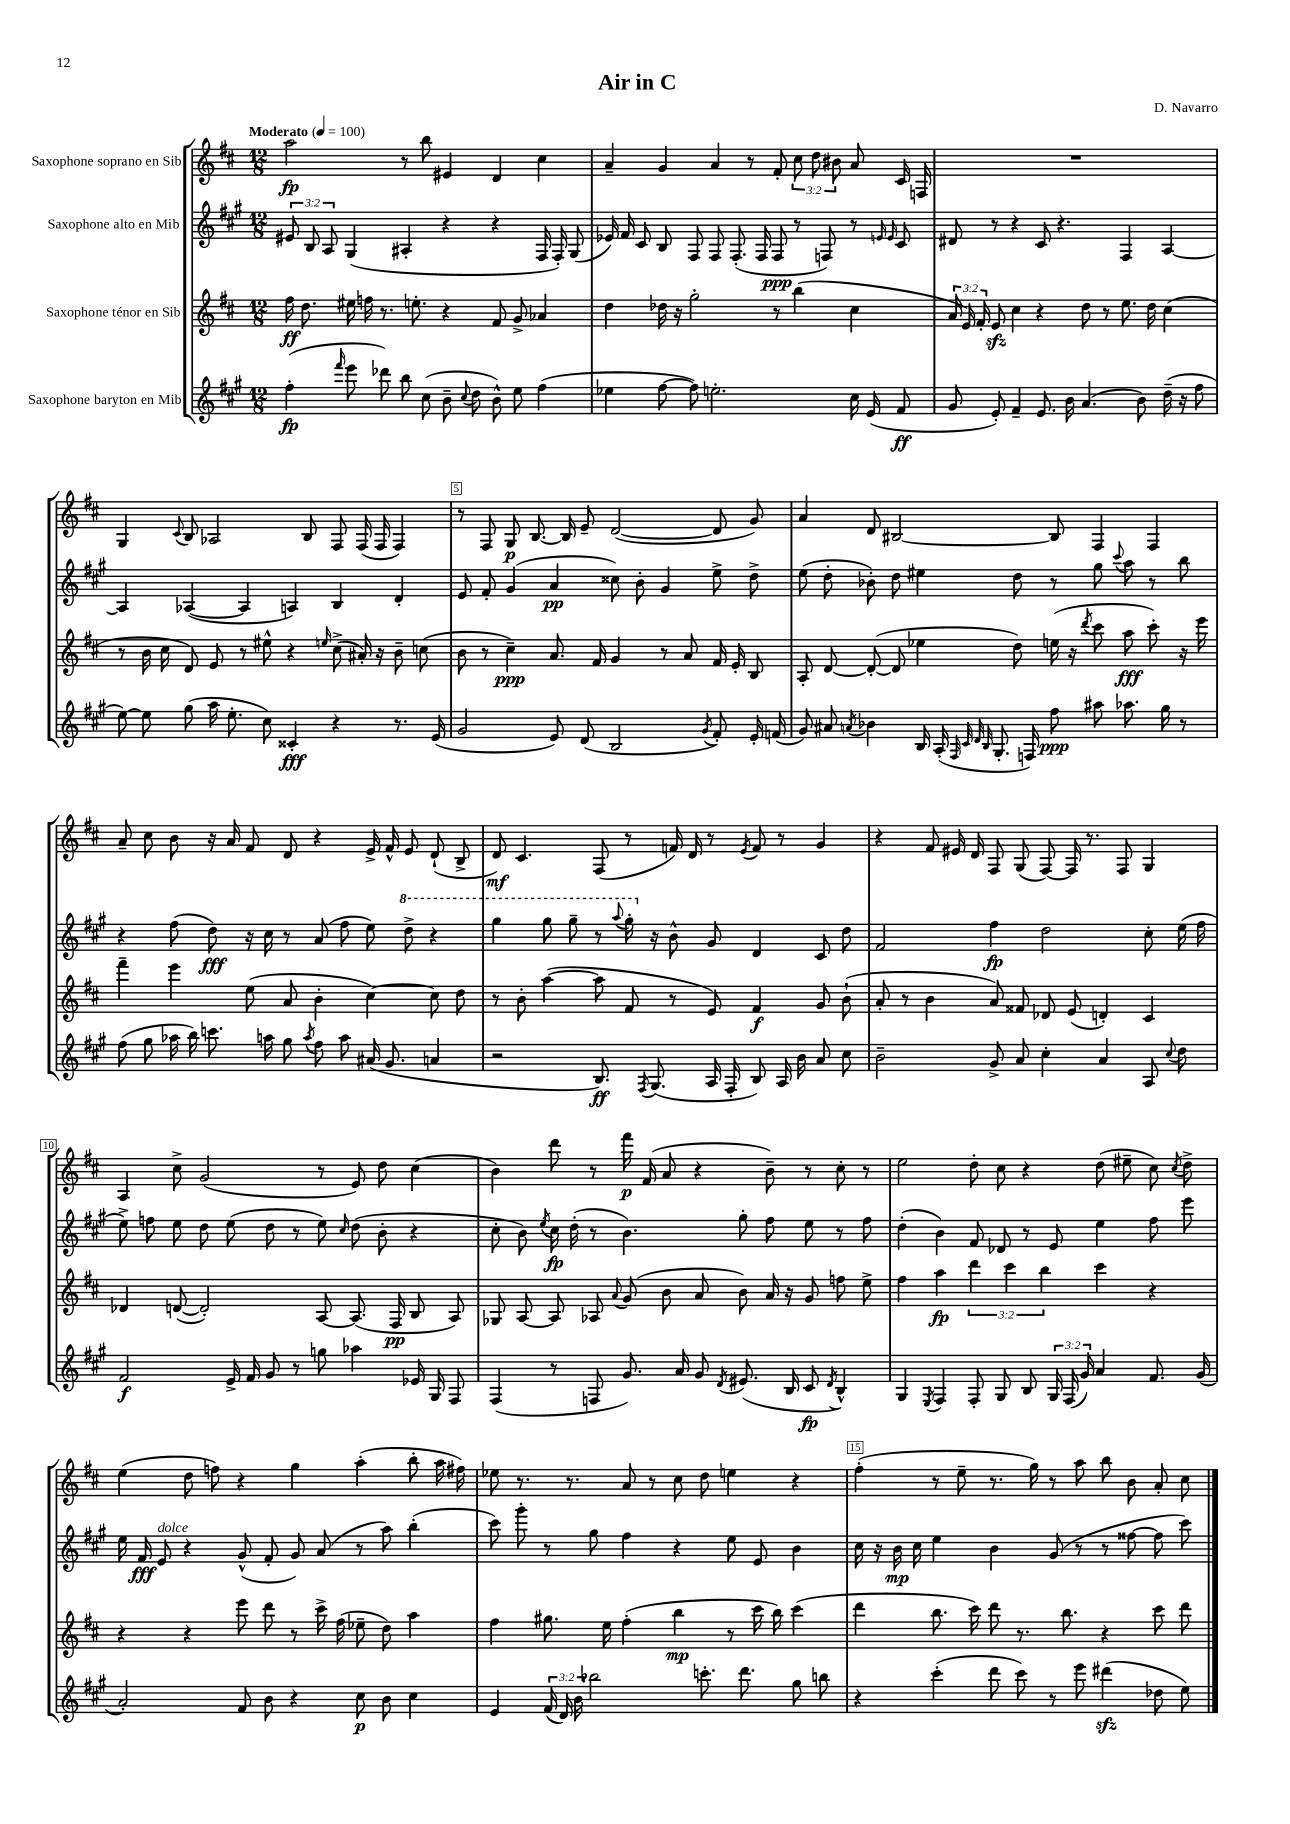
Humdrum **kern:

**kern	**kern	**kern	**kern
*staff4	*staff3	*staff2	*staff1
*clefG2	*clefG2	*clefG2	*clefG2
*k[f#c#g#]	*k[f#c#]	*k[f#c#g#]	*k[f#c#]
*M12/8	*M12/8	*M12/8	*M12/8
*MM100	*MM100	*MM100	*MM100
(4ff#'\	16ff#\	12e#/	2aa\
.	8.dd\	.	.
.	.	12B/	.
.	.	12A/	.
16qqfff#/	.	.	.
8eee\	16ee#\	(4G#/	.
.	16ff\	.	.
8ddd-\)	8.r	.	.
8bb\	.	4A#'/	8r
.	8.ee'\	.	.
(8cc#\	.	.	8bb\
8b~\	4r	4r	4e#/
8qqcc#/	.	.	.
8dd\	.	.	.
8b^^\)	8f#/	4r	4d/
8ee\	8g^/	.	.
(4ff#\	4a-/	16F#/	4cc#\
.	.	16F#'/)	.
.	.	(8G#/	.
=	=	=	=
4ee-\	4dd\	16e-/)	4a~/
.	.	16f#/	.
.	.	8c#/	.
[8ff#\	16dd-\	8B/	4g/
.	16r	.	.
8ff#\])	2gg'\	8F#/	.
2.ee'\	.	8F#/	4a/
.	.	(8.F#'/	.
.	.	.	8r
.	.	16F#/	.
.	8r	8F#/	8f#'/
.	(4bb\	8r	12cc#\
.	.	.	12dd\
.	.	8F/)	.
.	.	.	12b#\
16cc#\	4cc#\	8r	8a/
(16e/	.	.	.
.	.	16qqe/	.
.	.	16qqe/	.
8f#/	.	8c#/	16c#/
.	.	.	16F/
=	=	=	=
8g#/	24a/	8d#/	1.r
.	24e/)	.	.
.	24f#'/	.	.
8e'/)	8e/	8r	.
4f#~/	4cc#\	4r	.
8.e/	4r	8c#/	.
.	.	4.r	.
16b\	.	.	.
(4.a/	8dd\	.	.
.	8r	.	.
.	8.ee\	4F#/	.
8b\)	.	.	.
.	16dd\	.	.
(16dd~\	(4cc#\	[4A/	.
16r	.	.	.
8ff#\	.	.	.
=	=	=	=
[8ee\)	8r	4A/]	4G/
8ee\]	16b\	.	.
.	16cc#\	.	.
.	.	.	8qqc#/
(8gg#\	8d/)	([4A-/	8B/
16aa\	8e/	.	2A-/
8.ee'\	.	.	.
.	8r	4A-/]	.
8cc#\)	8ee#^^\	.	.
4c##'/	4r	4A/)	.
.	.	.	8B/
.	16qqee/	.	.
4r	(8cc#^\	4B/	8F#/
.	16a#'/)	.	(16F#/
.	16r	.	16F#/
8.r	8b~\	4d'/	4F#/)
.	(8cc\	.	.
(16e/	.	.	.
=	=	=	=
2g#/	8b\	8e/	8r
.	8r	8f#'/	8F#/
.	4cc#~\)	(4g#/	8G/
.	.	.	[8.B/
8e/)	8.a/	4a/	.
.	.	.	16B/]
(8d/	.	.	8e~/
.	16f#/	.	.
2B/	4g/	8cc##\)	([2d/
.	.	8b'\	.
.	8r	4g#/	.
.	8a/	.	.
8qg#/	.	.	.
8f#'/)	16f#/	8ee^\	8d/]
.	16e'/	.	.
16e'/	8B/	8dd^\	8g/)
(16f/	.	.	.
=	=	=	=
8g#/)	8A'/	(8ee\	4a/
8a#/	[8d/	8dd'\	.
8qa/	.	.	.
4b-\	(8d'/_	8b-'\)	8d/
.	8d/]	8dd\	[2B#/
16B/	4ee-\	4ee#\	.
(16A'/	.	.	.
32qqF#/	.	.	.
32qqc#/	.	.	.
32qqd/	.	.	.
32qqB/	.	.	.
8.G#'/	.	.	.
.	8dd\)	8dd\	.
16F/)	.	.	.
8ff#\	(16ee\	8r	8B#/]
.	16r	.	.
.	8qddd/	.	.
8aa#\	8ccc#\	8gg#\	4F#/
.	.	8qqccc#/	.
8.aa-\	8aa\	8aa\	.
.	8ccc#'\)	8r	4F#/
16gg#\	.	.	.
8r	16r	8bb\	.
.	16eee\	.	.
=	=	=	=
(8ff#\	4fff#~\	4r	8a~/
8gg#\	.	.	8cc#\
16aa-\	4eee\	(8ff#\	8b\
16bb\)	.	.	.
8.ccc\	.	8dd\)	16r
.	.	.	16a/
.	(8ee\	16r	8f#/
16aa\	.	16cc#\	.
8gg#\	8a/	8r	8d/
8qaa/	.	.	.
8ff#\	4b'\	(8a/	4r
8aa\	.	8ff#\	.
(16a#/	[4cc#\)	8ee\)	16e^/
8.g#/	.	.	16f#^^/
.	.	8ddd^\	8e/
4a/	8cc#\]	4r	(8d`/
.	8dd\	.	8B^/
=	=	=	=
2r	8r	4ggg#\	8d/)
.	8b'\	.	4.c#/
.	([4aa\	8ggg#\	.
.	.	8ggg#~\	.
8.B/)	8aa\]	8r	(8F#/
.	.	8qqaaa/	.
.	8f#/	16ggg#'\	8r
8qF#/	.	.	.
(8.G#/	.	16r	.
.	8r	8b^^\	16f/)
.	.	.	16d/
16A/	8e/)	8g#/	8r
16F#'/	.	.	.
.	.	.	8qe/
8B/)	4f#/	4d/	8f/
16A/	.	.	8r
16b\	.	.	.
8a/	8g/	8c#/	4g/
8cc#\	(8b`\	8dd\	.
=	=	=	=
2b~\	8a'/	2f#/	4r
.	8r	.	.
.	4b\	.	8f#/
.	.	.	16e#/
.	.	.	16d/
8g#^/	8a/)	4ff#\	8F#/
8a/	8f##/	.	(8G/
4cc#'\	8d-/	2dd\	[8F#/)
.	(8e/	.	16F#/]
.	.	.	8.r
4a/	4d'/)	.	.
.	.	.	8F#/
8A/	4c#/	8cc#'\	4G/
8qqcc#/	.	.	.
8dd\	.	(16ee\	.
.	.	16ff#\	.
=	=	=	=
2f#/	4d-/	8ee^\)	4A/
.	.	8ff\	.
.	([8d/	8ee\	8cc#^\
.	2d'/])	8dd\	(2g/
16e^/	.	(8ee\	.
16f#/	.	.	.
8g#/	.	8dd\	.
8r	.	8r	.
8gg\	[8A/	8ee\)	8r
.	.	16qqcc#/	.
4aa-\	(8.A/]	(8dd\	8e/)
.	.	8b'\	8dd\
.	16F#/	.	.
16e-/	8B/	4r	(4cc#\
16G#/	.	.	.
8F#/	8A/)	.	.
=	=	=	=
(4F#/	8G-/	8cc#'\	4b\)
.	[8A/	8b\)	.
.	.	8qee/	.
8r	8A/]	16cc#\	8ddd\
.	.	(16dd'\	.
8F/	8A-/	8r	8r
.	8qqa/	.	.
8.g#/)	(8g/	4.b\)	16fff#\
.	.	.	(16f#/
.	8b\	.	8a/
16a/	.	.	.
8g#/	8a/	.	4r
8qd/	.	.	.
(8.e#/	8b\)	8gg#'\	.
.	16a/	8ff#\	8b~\)
16B/	16r	.	.
8c#/	8g/	8ee\	8r
8qd/	.	.	.
4B^^/)	8ff\	8r	8cc#'\
.	8ee^\	8ff#\	8r
=	=	=	=
4G#/	4ff#\	(4dd'\	2ee\
8qE/	.	.	.
4F#/	4aa\	4b\)	.
8F#'/	6ddd\	8f#/	8dd'\
8G#/	.	8d-/	8cc#\
.	6ccc#\	.	.
8B/	.	8r	4r
.	6bb\	.	.
24G#/	.	8e/	.
(24F#/	.	.	.
24g#/)	.	.	.
4a/	4ccc#\	4ee\	(8dd\
.	.	.	8ee#~\
8.f#/	4r	8ff#\	8cc#\)
.	.	.	8qcc#/
.	.	8eee\	8dd^\
(16g#/	.	.	.
=	=	=	=
2a'/)	4r	16ee\	(4ee\
.	.	16f#/	.
.	.	8e/	.
.	4r	4r	8dd\
.	.	.	8ff\)
8f#/	8eee\	(8g#^^/	4r
8b\	8ddd\	8f#'/	.
4r	8r	8g#/)	4gg\
.	16ccc#^\	(8a/	.
.	(16ff#\	.	.
8cc#\	8ee-~\	8r	(4aa'\
8b\	8dd\)	8aa\)	.
4cc#\	4aa\	(4bb'\	8bb'\
.	.	.	16aa\
.	.	.	16ff#\)
=	=	=	=
4e/	4ff#\	8ccc#\)	8ee-\
.	.	8ggg#'\	8.r
(24f#/	8.gg#\	8r	.
24d/)	.	.	.
.	.	.	8.r
24b\	.	.	.
2bb-\	.	8gg#\	.
.	16ee\	.	.
.	(4ff#'\	4ff#\	8a/
.	.	.	8r
.	4bb\	4r	8cc#\
8.ccc'\	.	.	8dd\
.	8r	8ee\	4ee\
8.ddd\	.	.	.
.	16ccc#\	8e/	.
.	16bb\)	.	.
8gg#\	(4ccc#\	4b\	4r
8bb\	.	.	.
=	=	=	=
4r	4ddd\	16cc#\	(4ff#'\
.	.	16r	.
.	.	16b\	.
.	.	16cc#\	.
(4ccc#'\	8.bb\	4ee\	8r
.	.	.	8ee~\
.	16ccc#\)	.	.
8ddd\	8ddd\	4b\	8.r
8ccc#\)	8.r	.	.
.	.	.	16gg\)
8r	.	(8g#/	8r
.	8.bb\	.	.
8eee\	.	8r	8aa\
(4ddd#\	4r	8r	8bb\
.	.	[8ff##\	8b\
8dd-\	8ccc#\	8ff##\]	8a'/
8ee\)	8ddd\	8ccc#\)	8cc#\
==	==	==	==
*-	*-	*-	*-
